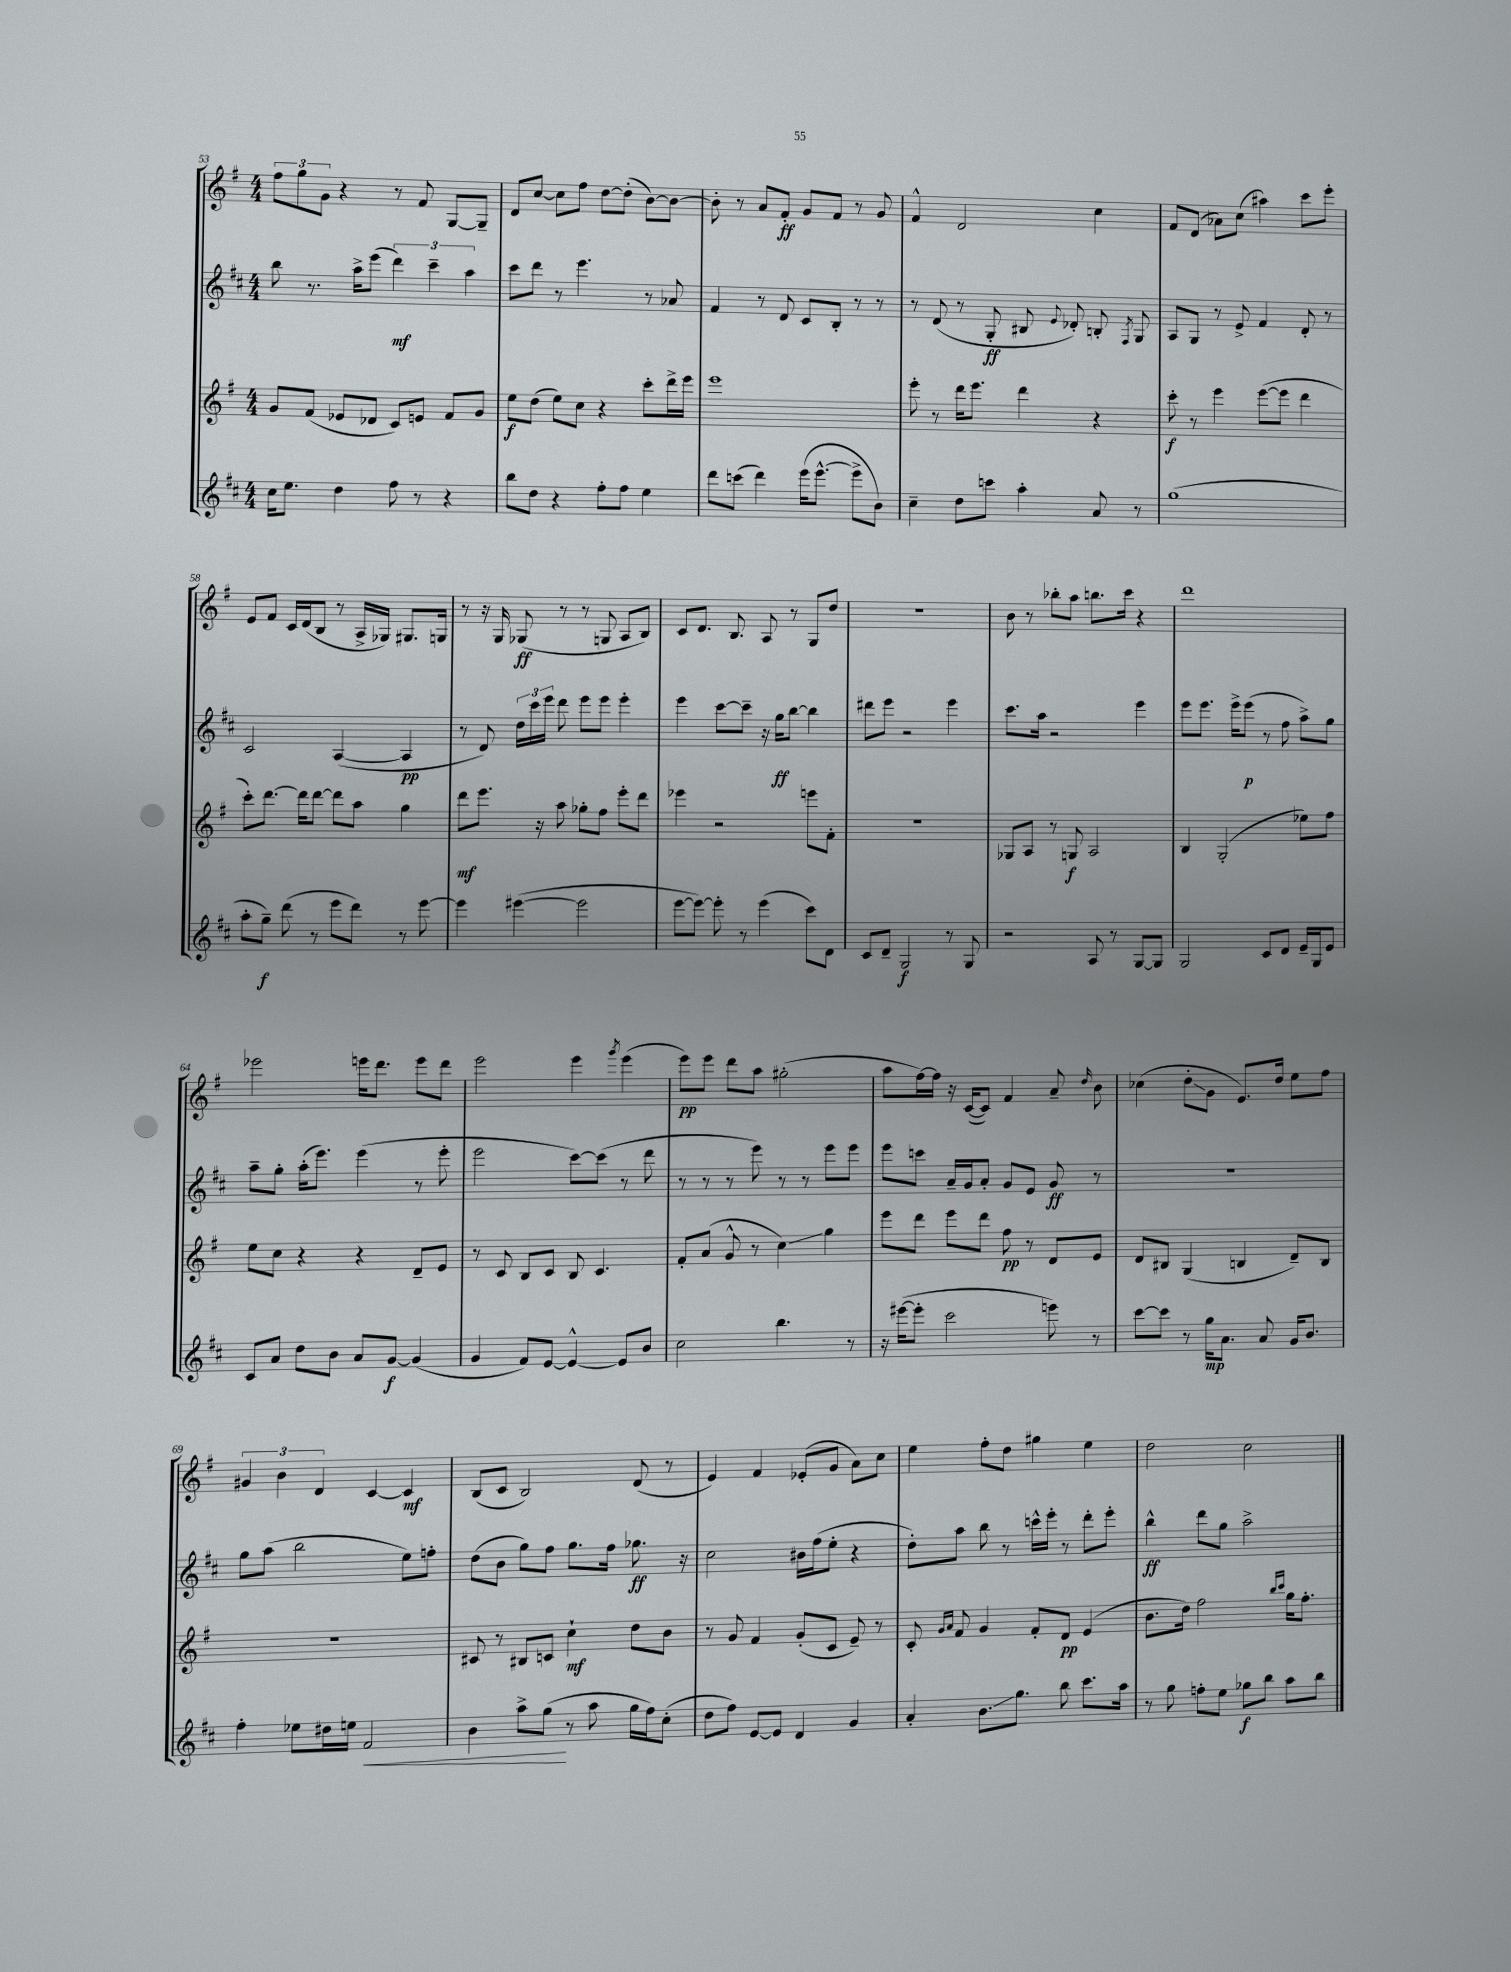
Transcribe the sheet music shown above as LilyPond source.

<<
\new StaffGroup <<
\new Staff = "s0" {
    \clef treble \key g \major \numericTimeSignature \time 4/4
    \autoBeamOff \tuplet 3/2 { fis''8[ g''8 g'8] } r4 r8 fis'8 g8[~ g8]-- |
    d'8[ c''8]~ c''8[ fis''8] d''8[~ d''8]-.( b'8[~) b'8]~ |
    b'8-. r8 a'8[ fis'8]-.\ff g'8[ fis'8] r8 g'8 |
    fis'4-^ d'2 c''4 |
    fis'8[ d'8]( aes'8[) c''8]( ais''4) c'''8[ e'''8]-. |
    e'8[ fis'8] c'16[ d'16( b8] r8 a16[-> ges16]) gis8.[ g16] |
    r8 r16 g16 ges8\ff( r8 r8 g8 a8[ b8]) |
    c'8[ d'8.] b8. a8 r8 g8[ d''8] |
    R1 |
    b'8 r8 bes''8[-. a''8] b''8.[ c'''16] r4 |
    d'''1 |
    ees'''2 e'''16[ d'''8.] e'''8[ d'''8] |
    e'''2 e'''4 \acciaccatura { g'''8 } e'''4( |
    e'''8[\pp) e'''8] d'''8[ a''8] gis''2-.( |
    a''8[ fis''16~) fis''16] r16 c'16[~( c'8]) fis'4 a'8-- \grace { d''16 } b'8 |
    ces''4( d''8[-.\glissando g'8] e'8.[) d''16] e''8[ fis''8] |
    \tuplet 3/2 { gis'4 b'4 d'4 } c'4~ c'4\mf |
    b8[( c'8] b2) d'8( r8 |
    e'4) fis'4 ees'8[-.( g'8] a'8[) c''8] |
    e''4 fis''8[-. d''8] gis''4 e''4 |
    d''2 c''2 \bar "|." |
}
\new Staff = "s1" {
    \clef treble \key d \major \numericTimeSignature \time 4/4
    \autoBeamOff b''8 r8. a''16[-> e'''8]( \tuplet 3/2 { d'''4\mf) cis'''4-- a''4 } |
    cis'''8[ d'''8] r8 e'''4. r8 aes'8 |
    fis'4 r8 d'8 cis'8[ b8]-. r8 r8 |
    r8 d'8( r8 g8-.\ff bis8 \appoggiatura { e'8 } des'8-.) b8-. \acciaccatura { fis8 } g8 |
    a8[ g8] r8 e'8-> fis'4 d'8-. r8 |
    cis'2 a4~( a4\pp |
    r8 d'8) \tuplet 3/2 { d''16[ cis'''16 e'''16] } d'''8 e'''8[ e'''8] e'''4-. |
    e'''4 cis'''8[~ cis'''8]-- r16 g''16[\ff b''8]~ b''4 |
    dis'''8[ e'''8] r2 e'''4 |
    cis'''8.[ a''16] r2 e'''4 |
    e'''8[ e'''8.] e'''16[-> e'''8]\p( r8 fis''8 a''8[->) g''8] |
    a''8[-- g''8]-. a''16[-.( e'''8.]) e'''4( r8 e'''8-. |
    e'''2 cis'''8[~) cis'''8]( r8 d'''8 |
    r8 r8 r8 e'''8) r8 r8 e'''8[ e'''8] |
    e'''8[ c'''8] a'16[-- g'16 a'8]-. g'8[ e'8] g'8\ff r8 |
    R1 |
    g''8[ a''8]( b''2 e''8[) f''8]-. |
    d''8[( b'8] g''8[) fis''8] g''8.[ fis''16] ges''8.\ff r16 |
    cis''2 bis'16[ fis''16( e''8]-. r4 |
    d''8[-.) a''8] b''8 r8 c'''16[-^ e'''16]-. r8 d'''8[-. e'''8]-. |
    b''4-^\ff d'''8[ g''8] a''2-> \bar "|." |
}
\new Staff = "s2" {
    \clef treble \key g \major \numericTimeSignature \time 4/4
    \autoBeamOff g'8[ fis'8]( ees'8[ des'8] c'8[) e'8] fis'8[ g'8] |
    e''8[\f d''8]( e''8[) c''8] r4 c'''8[-. d'''16-> e'''16] |
    e'''1 |
    e'''8-. r8 d'''16[ e'''8.] d'''4 r4 |
    c'''8-.\f r8 e'''4 e'''8[~( e'''8] d'''4 |
    c'''8[-.) d'''8.]~ d'''16[ d'''8]~ d'''8[ a''8] g''4 |
    d'''8[\mf e'''8.] r16 a''8 ges''8[-. fis''8] e'''8[-. d'''8] |
    ees'''4 r2 e'''8[ fis'8]-. |
    R1 |
    ges8[ a8] r8 g8\f a2 |
    b4 g2-.( ees''8[) fis''8] |
    e''8[ c''8] r4 r4 d'8[-- e'8] |
    r8 c'8 b8[ c'8] b8 c'4. |
    fis'8[-. a'8]( g'8-^ r8 c''4\glissando) g''4 |
    e'''8[ d'''8] e'''8[ d'''8] fis''8\pp r8 d'8[ e'8] |
    d'8[ bis8] g4( b4 d'8[--) b8] |
    R1 |
    cis'8 r8 bis8[ c'8] c''4-!\mf d''8[ b'8] |
    r8 g'8 fis'4 g'8[-.( c'8] e'8--) r8 |
    c'8-. \grace { g'16[ a'16] } fis'8 g'4 fis'8[-. d'8]\pp e'4( |
    b'8.[ d''16]) fis''2 \grace { b''16[ c'''16] } g''16[ fis''8.]-. \bar "|." |
}
\new Staff = "s3" {
    \clef treble \key d \major \numericTimeSignature \time 4/4
    \autoBeamOff cis''16[ e''8.] d''4 fis''8 r8 r4 |
    b''8[ d''8] r4 fis''8[-. fis''8] e''4 |
    d'''8[ c'''8]( d'''4) e'''16[( e'''8.]~-^ e'''8[-> b'8]) |
    cis''4-- d''8[ c'''8] a''4-. a'8 r8 |
    g''1( |
    a''8[-. g''8]--\f) d'''8( r8 e'''8[ d'''8]) r8 e'''8~ |
    e'''4 eis'''4~( eis'''2 |
    e'''8[~ e'''8]~) e'''8-. r8 e'''4( cis'''8[) d'8] |
    cis'8[ d'8]-- g2\f r8 g8 |
    r2 a8 r8 g8[~ g8] |
    g2 cis'8[ d'8] e'16[-- g16 e'8] |
    cis'8[ a'8] d''8[ b'8] a'8[ g'8]~\f g'4( |
    g'4 fis'8[) e'8]~ e'4~-^ e'8[ b'8] |
    cis''2 b''4. r8 |
    r16 eis'''16[~( eis'''8]-. cis'''2 e'''8) r8 |
    cis'''8[~ cis'''8] r8 g''16[\mp a'8.] a'8 g'16[ b'8.] |
    fis''4-. ees''8[ dis''16 e''16] fis'2\< |
    b'4 a''8[-> g''8]\!( r8 a''8 g''16[ fis''16) cis''8]-.( |
    d''8[ fis''8]) e'8[~ e'8] d'4 g'4 |
    a'4-. b'8.[\glissando g''8.] b''8 cis'''8.[ a''16] |
    r8 g''8 f''8[-. e''8] ges''8[\f b''8] a''8[ b''8] \bar "|." |
}
>>
>>
\layout { \context { \Score currentBarNumber = #53 } }
